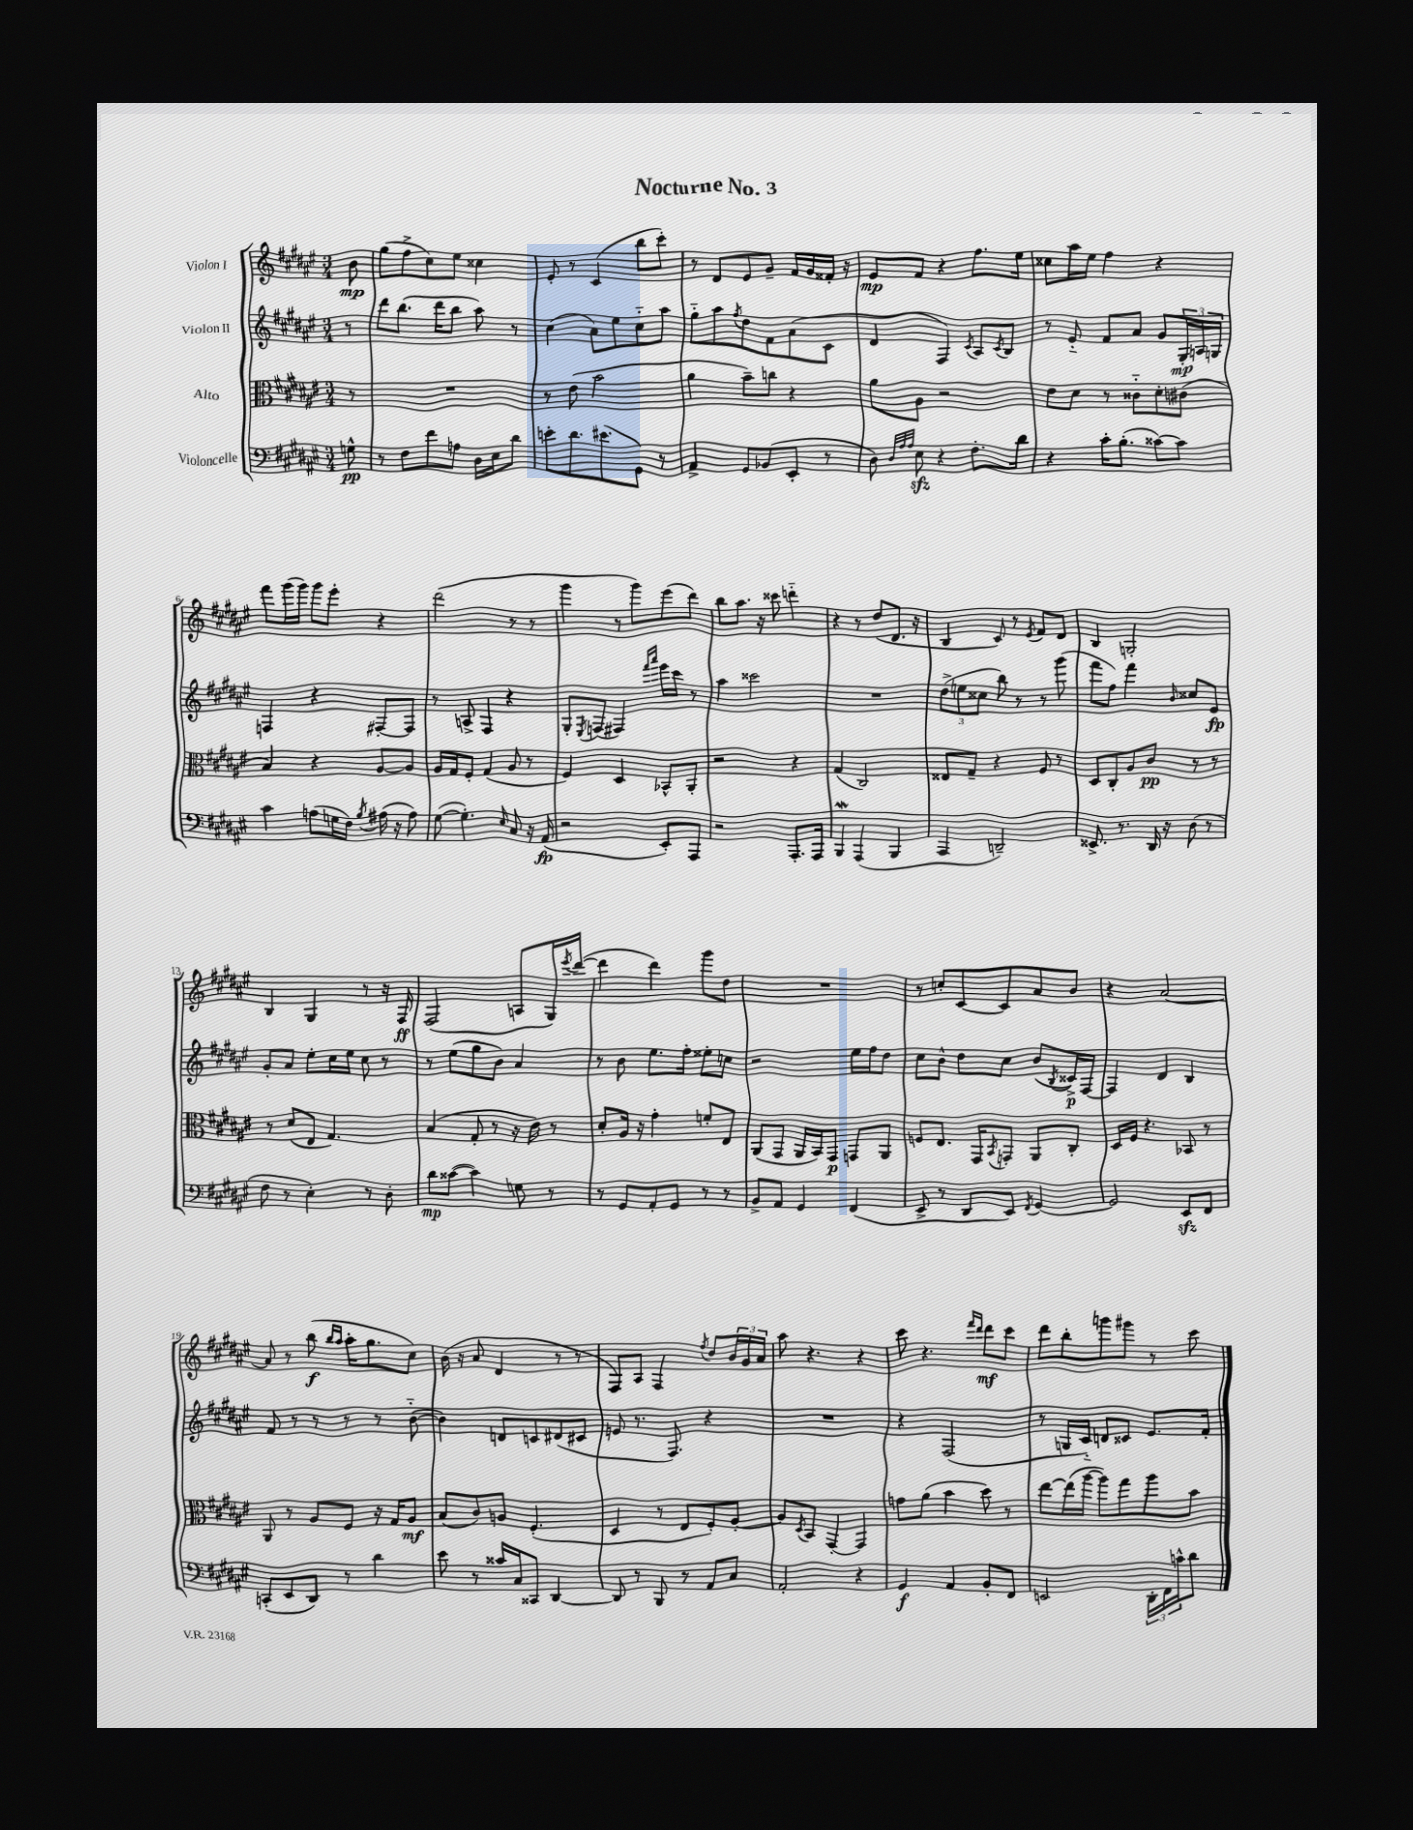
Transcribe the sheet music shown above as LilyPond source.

\header { title = "Nocturne No. 3" }
<<
\new StaffGroup <<
\new Staff = "s0" \with { instrumentName = "Violon I" } {
    \clef treble \key fis \major \numericTimeSignature \time 3/4 \partial 8
    b'8\mp |
    gis''8( fis''8-> cis''8) eis''8 cisis''4 |
    eis'8-. r8 cis'4( b''8 cis'''8-.) |
    r8 dis'8 eis'8 gis'8-- fis'16 gis'16 fisis'16-. r16 |
    eis'8\mp fis'8 r4 fis''8. eis''16 |
    cisis''8 ais''16 eis''16 fis''4 r4 |
    fis'''8 gis'''16( gis'''16) gis'''8 eis'''8-. r4 |
    dis'''2( r8 r8 |
    gis'''4 r8 gis'''8) eis'''8( dis'''8) |
    b''8 ais''8. r16 cisis'''8 d'''4-_ |
    r4 r8 dis''8( dis'8. r16 |
    b4 cis'8) r8 \acciaccatura { eis'8 } fis'8 dis'8 |
    b4 g2-. |
    b4 gis4 r8 r16 fis16\ff |
    fis2( a8 gis16) \acciaccatura { eis'''8 } dis'''16~( |
    dis'''4 dis'''4) gis'''8 dis''8 |
    R2. |
    r8 c''8-. cis'8~ cis'8 ais'8 b'8 |
    r4 ais'2~ |
    ais'8 r8 b''8\f( \grace { b''16 ais''16 } ais''16-. gis''8. cis''8) |
    b'16( r16 ais'8 dis'4 r8 r8 |
    fis8) ais8 fis4 \acciaccatura { fis''8 } dis''8 \tuplet 3/2 { b'16 gis'16 ais'16 } |
    ais''8 r4. r4 |
    cis'''8 r4. \grace { fis'''16 dis'''16 } dis'''8\mf cis'''8 |
    dis'''8 b''8-. g'''8 gis'''8 r8 cis'''8 \bar "|." |
}
\new Staff = "s1" \with { instrumentName = "Violon II" } {
    \clef treble \key fis \major \numericTimeSignature \time 3/4 \partial 8
    r8 |
    dis'''8 b''8.( dis'''16 b''8 ais''8) r8 |
    cis''4( ais'8) eis''8 cis''8-_ ais''8 |
    gis''8-_ ais''8 \acciaccatura { fis''8 } dis''8 fis'8 ais'8( cis'8 |
    dis'4 fis4) \acciaccatura { cis'8 } ais8 \acciaccatura { cis'8 } b8 |
    r8 eis'8-_ fis'8 ais'8 gis'8 \tuplet 3/2 { gis16-.\mp a16 g16 } |
    f4 r4 fis8~-. fis8 |
    r8 a8-> fis4 r4 |
    gis8-. \acciaccatura { eis8 } f8( fis4) \grace { fis'''16 ais'''16 } eis'''16 cis'''16 r8 |
    ais''4 cisis'''2 |
    R2. |
    \tuplet 3/2 { dis''8->( e''8 cisis''8 } b''8) r8 r8 gis'''8( |
    fis'''8 fis''8) fis'''4 \grace { b'16 } cisis''8 eis'8\fp |
    gis'8-. ais'8 eis''8-. cis''16 eis''16 cis''8 r8 |
    r8 eis''8( gis''8 b'8) ais'4 |
    r8 b'8 eis''8. fis''16-. eisis''8-. c''8 |
    r2 eis''16 fis''16 dis''8 |
    cis''8 b'8-^ dis''8 cis''8 b'8( \acciaccatura { b8 } cisis'16->\p) fis16~ |
    fis4 dis'4 b4 |
    fis'8 r8 r8 r8 r8 b'8~-_( |
    b'4) d'8 c'8 dis'8( cis'8 |
    e'8 r8. fis8.) r4 |
    R2. |
    r4 fis2( |
    r8 g16 cis'16-_) d'8 cisis'8 eis'8. fis'16-. \bar "|." |
}
\new Staff = "s2" \with { instrumentName = "Alto" } {
    \clef alto \key fis \major \numericTimeSignature \time 3/4 \partial 8
    r8 |
    R2. |
    r8 eis'8( b'2 |
    ais'4 b'8--) c''8 r4 |
    ais'8 ais8 r2 |
    eis'8 dis'8 r8 cisis'8-_ dis'8-. cis'8( |
    b4) r4 ais8~ ais8 |
    ais16 gis16 fis8-. gis4( ais8 r8 |
    fis4) dis4 bes,8-^ ais,8-. |
    r2 r4 |
    gis4( cis2) |
    eisis8 gis8-- r4 fis8 r8 |
    dis8 cis8-. ais8 cis'8\pp r8 r8 |
    r8 dis'8( eis8 gis4.) |
    b4( gis8-. r8 r16 eis'16) r8 |
    dis'8-. ais16 r16 gis'4-. f'8-. eis8 |
    ais,8( gis,8 ais,16 b,16) gis,8\p g,8 ais,8 |
    f8 eis8. gis,16 \acciaccatura { b,8 } g,8-. ais,8 cis8-. |
    dis16 fis16 r4. bes,8 r8 |
    ais,8 r8 ais8 fis8 r16 gis16 ais8\mf |
    b8( cis'8) a8 fis4.-.( |
    dis4 r8 eis8 fis8-.) ais8~-. |
    ais8 \acciaccatura { dis8 } b,8 gis,4~-. gis,4 |
    g'8 ais'8( b'4 dis''8) r8 |
    eis''8~ eis''16( ais''16~ ais''8) gis''8 ais''8 b'8 \bar "|." |
}
\new Staff = "s3" \with { instrumentName = "Violoncelle" } {
    \clef bass \key fis \major \numericTimeSignature \time 3/4 \partial 8
    g8-^\pp |
    r8 fis8 fis'8 a8 dis16 eis16 dis'8 |
    e'8-. dis'8. eis'8.( gis,8) r8 |
    ais,4-> gis,8 bes,8( eis,8-. r8 |
    dis8) \grace { dis32 ais32 ais32 } eis8\sfz r4 fis8.-. dis'16 |
    r4 cis'16-. b8.-.( cisis'8~) cisis'8 |
    cis'4 a8( g16 fis16) \acciaccatura { b8 } ais16( r16 ais8) |
    gis8~( gis4.-.) \grace { eis16 } cis8 r16 ais,16\fp( |
    r2 eis,8-.) ais,,8 |
    r2 ais,,8.-. ais,,16 |
    b,,4\mordent ais,,4( b,,4 |
    ais,,4 d,2--) |
    eisis,8.-> r8. dis,16 r16 dis8( r8 |
    fis8 r8 eis4-.) r8 dis8-. |
    dis'8\mp cisis'8~( cisis'4) g8 r8 |
    r8 gis,8 ais,8-. gis,8 r8 r8 |
    b,8-> ais,8 gis,4 fis,4( |
    eis,8-> r8 dis,8 eis,8) \acciaccatura { fis,8 } gis,4~ |
    gis,2 eis,8\sfz fis,8 |
    c,8-.( eis,8 dis,8) r8 dis'4 |
    eis'8 r8 cisis'16 cis16 cisis,8 dis,4~ |
    dis,8 r8 b,,8 r8 ais,8 cis8 |
    ais,2-. r4 |
    gis,4\f ais,4 b,8-. fis,8 |
    e,2 \tuplet 3/2 { dis,16-. fis,16 c'16-^ } dis'8 \bar "|." |
}
>>
>>
